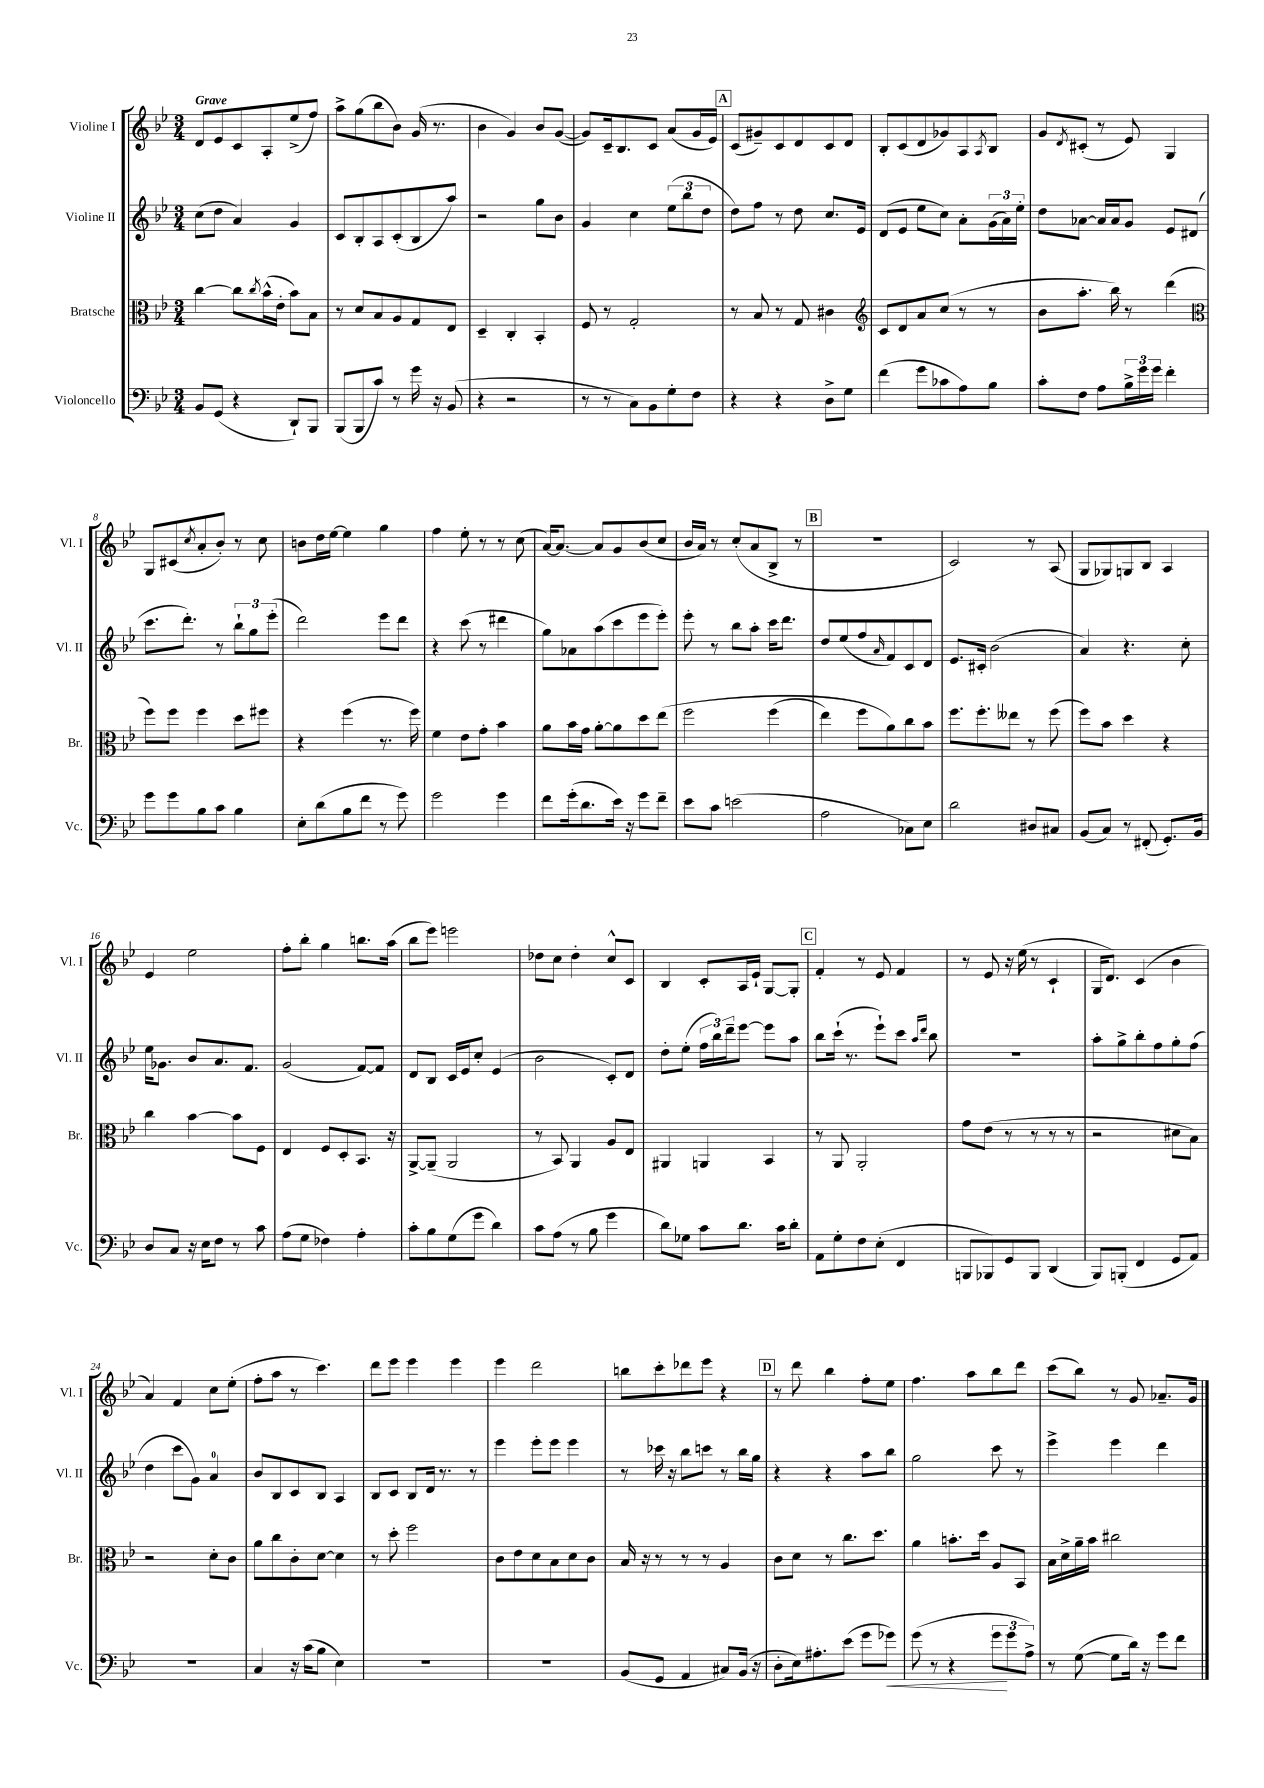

**kern	**dynam	**kern	**kern	**kern
*part4	*part4	*part3	*part2	*part1
*staff4	*staff4	*staff3	*staff2	*staff1
*I"Violoncello	*	*I"Bratsche	*I"Violine II	*I"Violine I
*I'Vc.	*	*I'Br.	*I'Vl. II	*I'Vl. I
*clefF4	*	*clefC3	*clefG2	*clefG2
*k[b-e-]	*	*k[b-e-]	*k[b-e-]	*k[b-e-]
*M3/4	*	*M3/4	*M3/4	*M3/4
=1	=1	=1	=1	=1
!	!	!	!	!LO:TX:a:B:t=Grave
8BB-/L	.	[4cc\	(8cc\L	8d/L
(8GG/J	.	.	8dd\J	8e-/
4r	.	8cc\L]	4a/)	8c/
.	.	8qcc/	.	.
.	.	(16b-^^\L	.	8A'/
.	.	16e-'\JJ	.	.
8DD`/L)	.	8b-\L)	4g/	(8ee-^/
8BBB-/J	.	8B-\J	.	8ff/J)
=2	=2	=2	=2	=2
(8BBB-/L	.	8r	8c/L	8aa^\L
8BBB-/	.	8d/L	8B-'/	(8gg\
8c/J)	.	8B-/	8A/	8bb-\
8r	.	8A/	(8c'/	8b-\J)
16g\	.	8G/	8B-/	(16g/
16r	.	.	.	8.r
(8BB-/	.	8E-/J	8aa/J)	.
=3	=3	=3	=3	=3
4r	.	4D~/	2r	4b-\
2r	.	4C'/	.	4g/)
.	.	4BB-'/	8gg\L	8b-/L
.	.	.	8b-\J	([8g/J
=4	=4	=4	=4	=4
8r	.	8F/	4g/	8g/L])
8r	.	8r	.	16c~/k
.	.	.	.	8.B-/
8C\L)	.	2G'/	4cc\	.
8BB-\	.	.	.	8c/J
8G'\	.	.	(12ee-\L	(8a/L
.	.	.	12bb-\	.
8F\J	.	.	.	16g/L
.	.	.	12dd\J	.
.	.	.	.	16e-/JJ)
!!LO:REH:place=s1:t=A
=5	=5	=5	=5	=5
4r	.	8r	8dd\L)	(8c/L
.	.	8B-/	8ff\J	8g#X~/)
4r	.	8r	8r	8c/
.	.	8G/	8dd\	8d/
8D^\L	.	4c#X\	8.cc/L	8c/
8G\J	.	.	.	8d/J
.	.	.	16e-/Jk	.
=6	=6	=6	=6	=6
*	*	*clefG2	*	*
(4f\	.	8c/L	(8d/L	8B-'/L
.	.	8d/	8e-/J	(8c/
8g\L	.	8a/	8ee-\L	8d/
8c-X\	.	(8cc/J	8cc\J)	8g-X/)
8A\)	.	8r	8a'\L	8A/
.	.	.	.	8qA/
8B-\J	.	8r	(24g\L	8B-/J
.	.	.	24a\)	.
.	.	.	24ee-'\JJ	.
=7	=7	=7	=7	=7
8c'\L	.	8b-\L	8dd\L	8g/L
.	.	.	.	8qd/
8F\J	.	8.aa'\J	[8a-X\J	(8c#X'/J
8A\L	.	.	16a-/LL]	8r
.	.	16bb-\)	16a-/J	.
24B-^\L	.	8r	8g/J	8e-/)
24g\	.	.	.	.
24g\JJ	.	.	.	.
4f'\	.	(4ddd\	8e-/L	4G/
.	.	.	(8d#X/J	.
!!LO:LB:g=z
=8	=8	=8	=8	=8
*	*	*clefC3	*	*
8g\L	.	8ff\L)	8.ccc\L	8G/L
8g\	.	8ff\J	.	(8c#X/
.	.	.	8.ddd'\J)	.
.	.	.	.	8qcc/
8B-\	.	4ff\	.	8a'/
8c\J	.	.	8r	8b-'/J)
4B-\	.	8dd\L	12bb-`\L	8r
.	.	.	12gg\	.
.	.	8ff#X\J	.	8cc\
.	.	.	(12eee-'\J	.
=9	=9	=9	=9	=9
8E-'\L	.	4r	2ddd\)	8bn\L
(8d\	.	.	.	16dd\L
.	.	.	.	[16ee-\JJ
8B-\	.	(4ff\	.	4ee-\]
8f\J	.	.	.	.
8r	.	8.r	8eee-\L	4gg\
8g\)	.	.	8ddd\J	.
.	.	16ff\)	.	.
=10	=10	=10	=10	=10
2g\	.	4f\	4r	4ff\
.	.	8e-\L	(8ccc\	8ee-'\
.	.	8g'\J	8r	8r
4g\	.	4b-\	4ddd#X\	8r
.	.	.	.	(8cc\
=11	=11	=11	=11	=11
8f\L	.	8a\L	8gg\L)	[16a/KL)
.	.	.	.	8.a/J_
(16g'\k	.	16b-\L	8a-X\	.
8.d\	.	16g\JJ	.	.
.	.	[8a'\L	(8aa\	8a/L]
16e-\Jk)	.	8a\]	8ccc\	8g/
16r	.	.	.	.
8g\L	.	8dd\	8eee-\	(8b-/
8f~\J	.	(8ee-\J	8eee-'\J)	8cc/J
=12	=12	=12	=12	=12
8e-\L	.	2ff\	8eee-'\	16b-/LL
.	.	.	.	16a/JJ)
8c\J	.	.	8r	8r
(2en\	.	.	8bb-\L	(8cc'/L
.	.	.	8aa'\J	8a/
.	.	(4ff\	16ccc\KL	8B-^/J
.	.	.	8.ddd\J	.
.	.	.	.	8r
!!LO:REH:place=s1:t=B
=13	=13	=13	=13	=13
2A\	.	4ee-\)	8dd/L	2.r
.	.	.	(8ee-/	.
.	.	8ff\L	8ff/	.
.	.	.	16qqa/	.
.	.	8a\)	8f/)	.
8C-X\L)	.	8cc\	8c/	.
8E-\J	.	8b-\J	8d/J	.
=14	=14	=14	=14	=14
2d\	.	8.ff\L	8.e-/L	2c/)
.	.	8.ff'\	16c#X'/Jk	.
.	.	.	(2b-\	.
.	.	8ee--X\J	.	.
8D#X/L	.	8r	.	8r
8C#X/J	.	(8ff\	.	(8A/
=15	=15	=15	=15	=15
(8BB-/L	.	8ff\L)	4a/)	8G/L
8C/J)	.	8b-\J	.	8G-X/)
8r	.	4dd\	4.r	8Gn/
(8FF#X'/	.	.	.	8B-/J
8.GG'/L)	.	4r	.	4A/
.	.	.	8cc'\	.
16BB-/Jk	.	.	.	.
!!LO:LB:g=z
=16	=16	=16	=16	=16
8D/L	.	4cc\	16ee-\KL	4e-/
.	.	.	8.g-X\J	.
8C/J	.	.	.	.
16r	.	[4b-\	8b-/L	2ee-\
16E-\KL	.	.	.	.
8F\J	.	.	8.a/	.
8r	.	8b-\L]	.	.
.	.	.	8.f/J	.
8c\	.	8F\J	.	.
=17	=17	=17	=17	=17
(8A\L	.	4E-/	(2g/	8ff'\L
8G\J	.	.	.	8bb-'\J
4F-X\)	.	8F/L	.	4gg\
.	.	8D'/	.	.
4A'\	.	8.BB-/J	[8f/L)	8.bbn\L
.	.	.	8f/J]	.
.	.	16r	.	(16aa\Jk
=18	=18	=18	=18	=18
8c'\L	.	[8AA^/L	8d/L	8bb-\L
8B-\	.	(8AA~/J]	8B-/J	8eee-\J)
(8G\	.	2AA/	16c/LL	2eeen\
.	.	.	16e-/J	.
8g\J	.	.	8cc'/J	.
4d\)	.	.	(4e-/	.
=19	=19	=19	=19	=19
8c\L	.	8r	2b-\	8dd-X\L
(8A\J	.	8BB-/)	.	8cc\J
8r	.	4AA/	.	4dd-'\
8B-\	.	.	.	.
4g\	.	8A/L	8c'/L)	8cc^^/L
.	.	8E-/J	8d/J	8c/J
=20	=20	=20	=20	=20
8d\L)	.	4AA#X/	8dd'\L	4B-/
8G-X\J	.	.	(8ee-'\J	.
8c\L	.	4AAn/	24ff\LL	8c'/L
.	.	.	24bb-\)	.
.	.	.	24ddd~\J	.
8.d\J	.	.	[8eee-\J	16A/L
.	.	.	.	16e-`/JJ
.	.	4BB-/	8eee-\L]	[8G/L
16c\KL	.	.	.	.
8d'\J	.	.	8aa\J	8G'/J]
!!LO:REH:place=s1:t=C
=21	=21	=21	=21	=21
8AA\L	.	8r	8bb-\L	4f'/
8G'\	.	8AA/	(16ccc`\Jk	.
.	.	.	8.r	.
8F\	.	2AA'/	.	8r
(8E-'\J	.	.	8eee-`\L)	8e-/
4FF/	.	.	8ccc\J	4f/
.	.	.	16qqaa/LL	.
.	.	.	16qqddd/JJ	.
.	.	.	8bb-\	.
=22	=22	=22	=22	=22
8BBBn/L	.	8g\L	2.r	8r
8BBB-X/)	.	(8e-\J	.	8e-/
8GG/	.	8r	.	16r
.	.	.	.	(16ee-\
8BBB-/J	.	8r	.	8r
(4DD/	.	8r	.	4c`/
.	.	8r	.	.
=23	=23	=23	=23	=23
8BBB-/L)	.	2r	8aa'\L	16G/KL
.	.	.	.	8.d/J)
(8BBBn'/J	.	.	8gg^\	.
4FF/	.	.	8bb-'\	(4c/
.	.	.	8ff\	.
8GG/L	.	8d#X\L	8gg'\	4b-\
8AA/J)	.	8B-\J)	(8ff\J	.
!!LO:LB:g=z
=24	=24	=24	=24	=24
2.r	.	2r	4dd\	4a/)
.	.	.	8ccc\L	4f/
.	.	.	8g\J)	.
.	.	8d'\L	4a/	8cc\L
.	.	8c\J	.	(8ee-'\J
=25	=25	=25	=25	=25
4C/	.	8a\L	8b-/L	8ff'\L
.	.	8cc\	8B-/	8aa\J
16r	.	8c'\	8c/	8r
(16c\KL	.	.	.	.
8B-\J	.	[8d\J	8B-/J	4.ccc\)
4E-\)	.	4d\]	4A/	.
=26	=26	=26	=26	=26
2.r	.	8r	8B-/L	8ddd\L
.	.	8dd'\	8c/J	8eee-\J
.	.	2ff\	8B-/L	4eee-\
.	.	.	16d/Jk	.
.	.	.	8.r	.
.	.	.	.	4eee-\
.	.	.	8r	.
=27	=27	=27	=27	=27
2.r	.	8c\L	4eee-\	4eee-\
.	.	8e-\	.	.
.	.	8d\	8eee-'\L	2ddd\
.	.	8B-\	8eee-\J	.
.	.	8d\	4eee-\	.
.	.	8c\J	.	.
=28	=28	=28	=28	=28
(8BB-/L	.	16B-/	8r	8bbn\L
.	.	16r	.	.
8GG/J	.	8r	16ccc-X\	8ccc'\
.	.	.	16r	.
4AA/	.	8r	8bb-\L	8ddd-X\
.	.	8r	8cccn\J	8eee-\J
8C#X/L)	.	4A/	8r	4r
(16BB-/Jk	.	.	16bb-\LL	.
16r	.	.	16gg\JJ	.
!!LO:REH:place=s1:t=D
=29	=29	=29	=29	=29
8D'\L	.	8c\L	4r	8r
16E-\k)	.	8d\J	.	8ddd\
8.A#X'\	.	.	.	.
.	.	8r	4r	4bb-\
(8e-\J	.	8.cc\L	.	.
8g\L	.	.	8aa\L	8ff'\L
.	.	8.dd\J	.	.
!	!LO:HP:b	!	!	!
8g-X\J)	<	.	8bb-\J	8ee-\J
=30	=30	=30	=30	=30
(8g\	.	4a\	2gg\	4.ff\
8r	.	.	.	.
4r	.	8.bn'\L	.	.
.	.	.	.	8aa\L
.	.	16dd\Jk	.	.
12g\L	.	8A/L	8ccc\	8bb-\
12g\	[	.	.	.
.	.	8BB-/J	8r	8ddd\J
12A^\J)	.	.	.	.
=31	=31	=31	=31	=31
8r	.	16B-\LL	4eee-^\	(8ccc\L
.	.	16d^\	.	.
([8G\	.	16a~\	.	8bb-\J)
.	.	16b-\JJ	.	.
8G\L]	.	2cc#X\	4eee-\	8r
16d\Jk)	.	.	.	8g/
16r	.	.	.	.
8g\L	.	.	4ddd\	8.a-X~/L
8f\J	.	.	.	.
.	.	.	.	16g/Jk
==	==	==	==	==
*-	*-	*-	*-	*-
